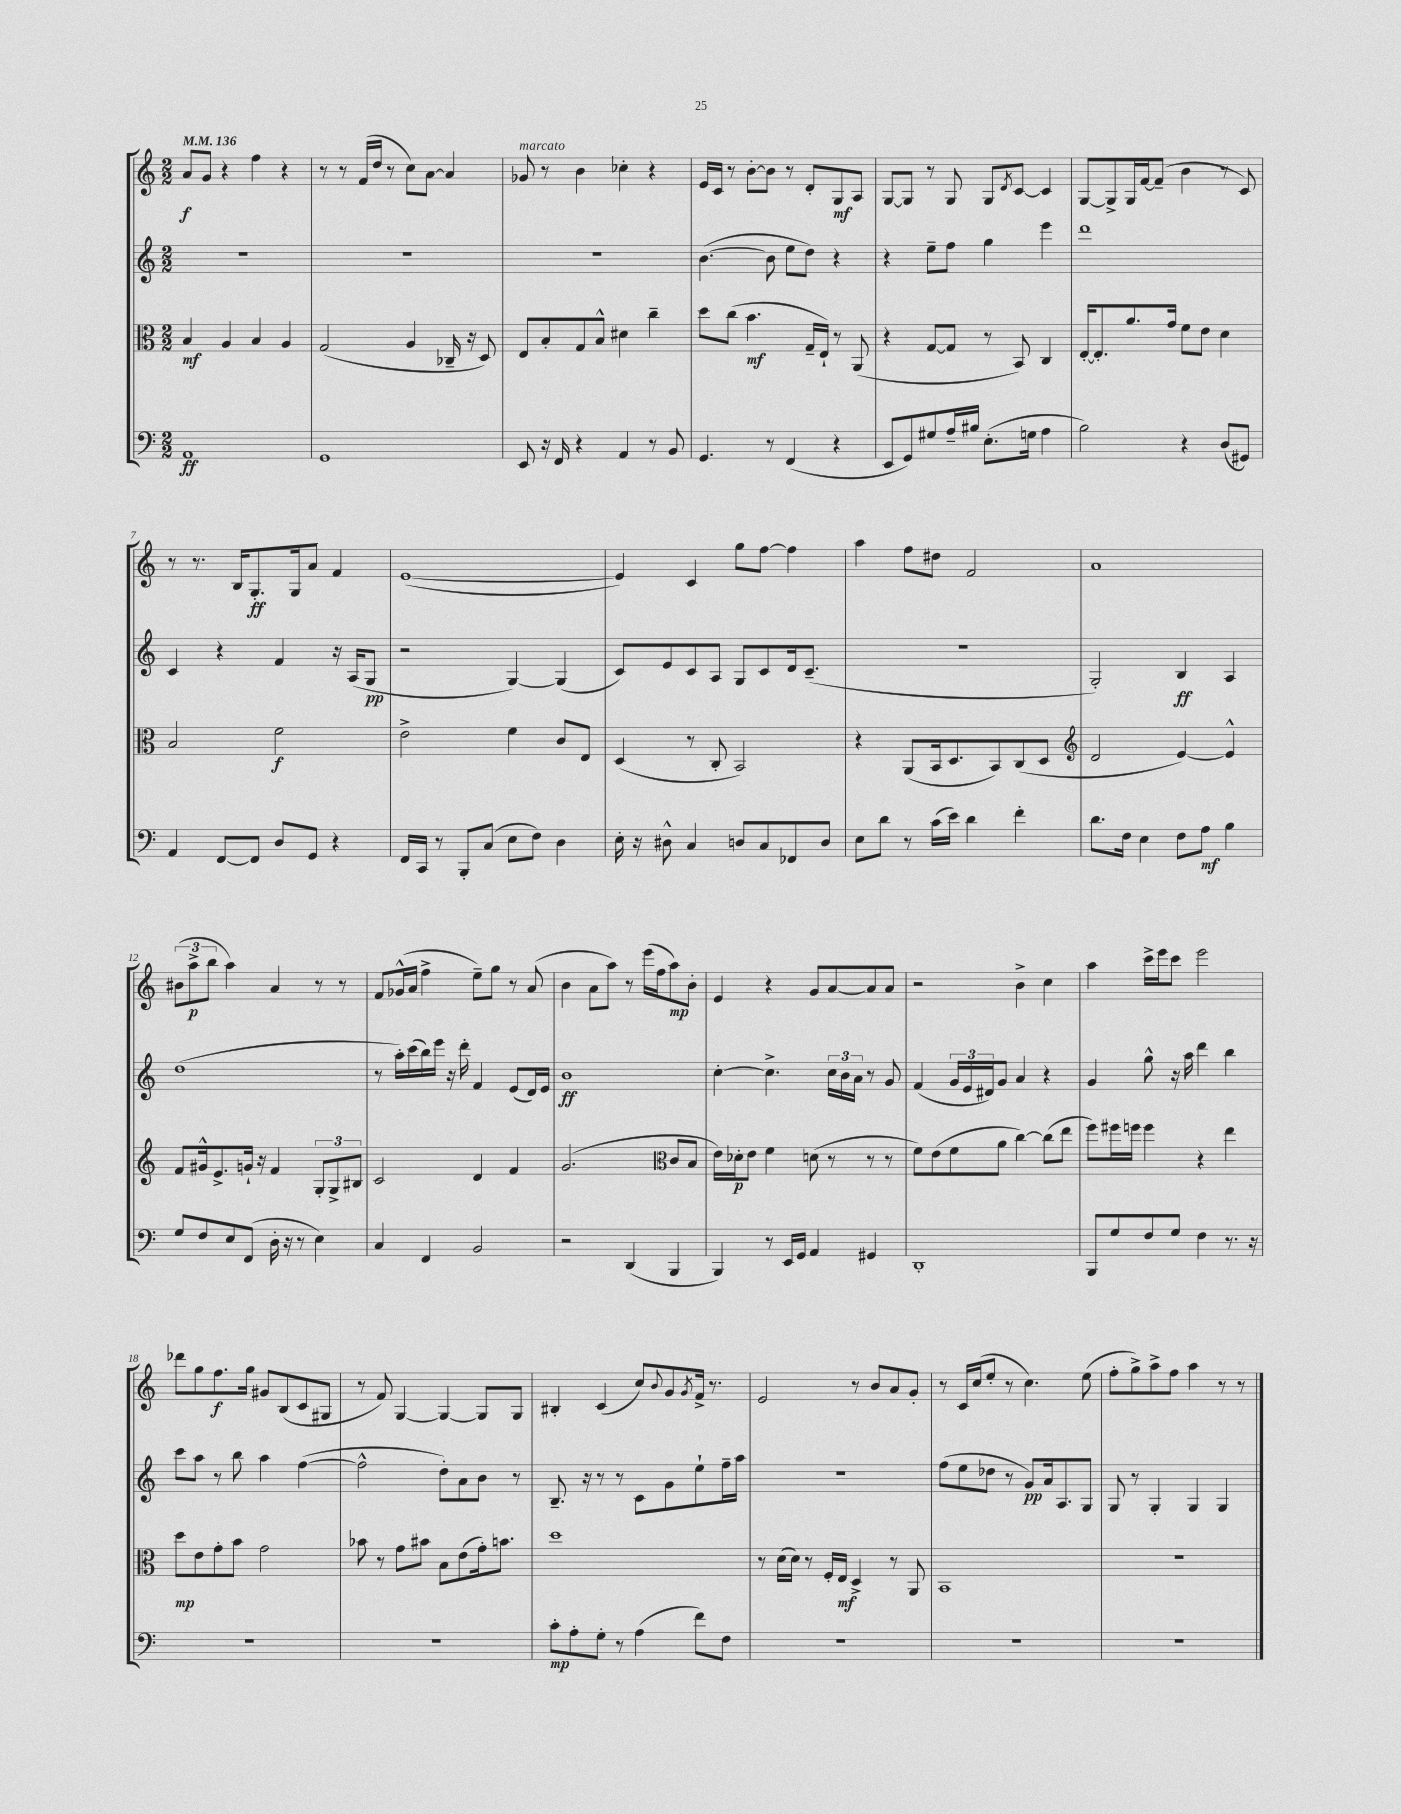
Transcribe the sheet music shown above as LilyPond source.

<<
\new StaffGroup <<
\new Staff = "s0" {
    \clef treble \key c \major \numericTimeSignature \time 2/2 \tempo 4 = 136
    a'8\f g'8 r4 f''4 r4 |
    r8 r8 f'16( d''16 r8 c''8) a'8~ a'4 |
    ges'8^\markup { \italic "marcato" } r8 b'4 ces''4-. r4 |
    e'16 c'16 r8 b'8~-. b'8 r8 d'8-. g8\mf a8 |
    g8~ g8 r8 g8 g8 \acciaccatura { d'8 } c'8~ c'4 |
    g8~ g8-> g16 f'16~ f'8--( b'4 r8 c'8) |
    r8 r8. b16 g8.-.\ff g16 a'8 f'4 |
    e'1~( |
    e'4) c'4 g''8 f''8~ f''4 |
    a''4 f''8 dis''8 f'2 |
    a'1 |
    \tuplet 3/2 { bis'8( a''8->\p b''8 } a''4) a'4 r8 r8 |
    f'8 ges'16-^( a'16 f''4-> e''8--) g''8 r8 a'8( |
    b'4 a'8 a''8) r8 e'''16( f''16 a''8\mp) b'8-. |
    e'4 r4 g'8 a'8~ a'8 a'8 |
    r2 b'4-> c''4 |
    a''4 c'''16-> e'''16 c'''8 e'''2 |
    des'''8 g''8 f''8.\f g''16 gis'8 b8( c'8 gis8 |
    r8 f'8) g4~ g4~ g8 g8 |
    bis4-. c'4( c''8) \appoggiatura { b'8 } g'8 \acciaccatura { g'8 } f'16-> r8. |
    e'2 r8 b'8 a'8 g'8-. |
    r8 c'16 c''16( e''8-. r8 c''4.) e''8( |
    f''8-. g''8->) a''8-> f''8 a''4 r8 r8 \bar "|." |
}
\new Staff = "s1" {
    \clef treble \key c \major \numericTimeSignature \time 2/2
    R1 |
    R1 |
    R1 |
    b'4.~( b'8 e''8 d''8) r4 |
    r4 e''8-- f''8 g''4 e'''4 |
    d'''1 |
    c'4 r4 f'4 r16 a16( g8\pp |
    r2 g4~) g4( |
    c'8) e'8 c'8 a8 g8 c'8 d'16 c'8.--( |
    R1 |
    g2-.) b4\ff a4 |
    d''1( |
    r8 a''16-.) c'''16( b''16) e'''16 r16 d'''16-. f'4 e'8( d'16) e'16 |
    b'1\ff |
    c''4~-. c''4.-> \tuplet 3/2 { c''16 b'16 a'16 } r8 g'8 |
    f'4( \tuplet 3/2 { g'16 e'16 dis'16) } g'8 a'4 r4 |
    g'4 g''8-^ r16 a''16 d'''4 b''4 |
    c'''8 a''8 r8 b''8 a''4 f''4~( |
    f''2-^ d''8-.) a'8 b'8 r8 |
    b8.-- r16 r8 r8 c'8 g'8 e''8-! f''16-- a''16 |
    r1 |
    f''8( e''8 des''8 r8 g'8\pp) a'16 a8. g8 |
    g8 r8 g4-. g4 g4 \bar "|." |
}
\new Staff = "s2" {
    \clef alto \key c \major \numericTimeSignature \time 2/2
    b4\mf a4 b4 a4 |
    g2( a4 ces16-- r16 d8) |
    e8 b8-. g8 b8-^ dis'4 c''4-- |
    d''8 c''8( b'4.\mf g16-- e16-!) r8 a,8( |
    r4 g8~ g8 r8 b,8) c4 |
    e16~-. e8.-. a'8. g'16 f'8 e'8 d'4 |
    b2 f'2\f |
    e'2-> f'4 c'8 e8 |
    d4( r8 c8-. b,2) |
    r4 a,8( b,16 d8. b,8) c8( d8 |
    \clef treble d'2 e'4~) e'4-^ |
    f'8 gis'16-^ e'8.-> g'16-! r16 f'4 \tuplet 3/2 { g8-. g8-> bis8 } |
    c'2 d'4 f'4 |
    g'2.( \clef alto c'8 b8 |
    e'16) des'16-.\p e'8 f'4 d'8( r8 r8 r8 |
    f'8) e'8( f'8 a'8 c''4~) c''8( e''8 |
    f''8) fis''16 f''16 f''4 r4 e''4 |
    d''8\mp e'8 g'8-. b'8 g'2 |
    bes'8 r8 g'8 bis'8 b8 e'8( g'16-.) b'8. |
    d''1 |
    r8 d'16( d'16) r8 f16-. e16\mf d4-> r8 a,8 |
    b,1 |
    R1 \bar "|." |
}
\new Staff = "s3" {
    \clef bass \key c \major \numericTimeSignature \time 2/2
    a,1\ff |
    g,1 |
    e,8 r16 f,16 r4 a,4 r8 b,8 |
    g,4. r8 f,4( r4 |
    e,8 g,8) gis8 a16-- bis16 e8.-.( g16 a4 |
    b2) r4 d8( gis,8) |
    a,4 f,8~ f,8 d8 g,8 r4 |
    f,16 c,16 r8 b,,8-. c8( e8 f8) d4 |
    e16-. r16 dis8-^ c4 d8 c8 fes,8 d8 |
    e8 d'8 r8 c'16( e'16) d'4 f'4-. |
    d'8. f16 e4 f8 a8\mf b4 |
    g8 f8 e8 f,8( d16-. r16 r8 e4) |
    c4 f,4 b,2 |
    r2 d,4( b,,4 |
    b,,4) r8 e,16 g,16 a,4 gis,4 |
    d,1-. |
    b,,8 g8 f8 g8 f4 r8. r16 |
    R1 |
    R1 |
    c'8-.\mp a8-. g8-. r8 a4( f'8) f8 |
    R1 |
    R1 |
    R1 \bar "|." |
}
>>
>>
